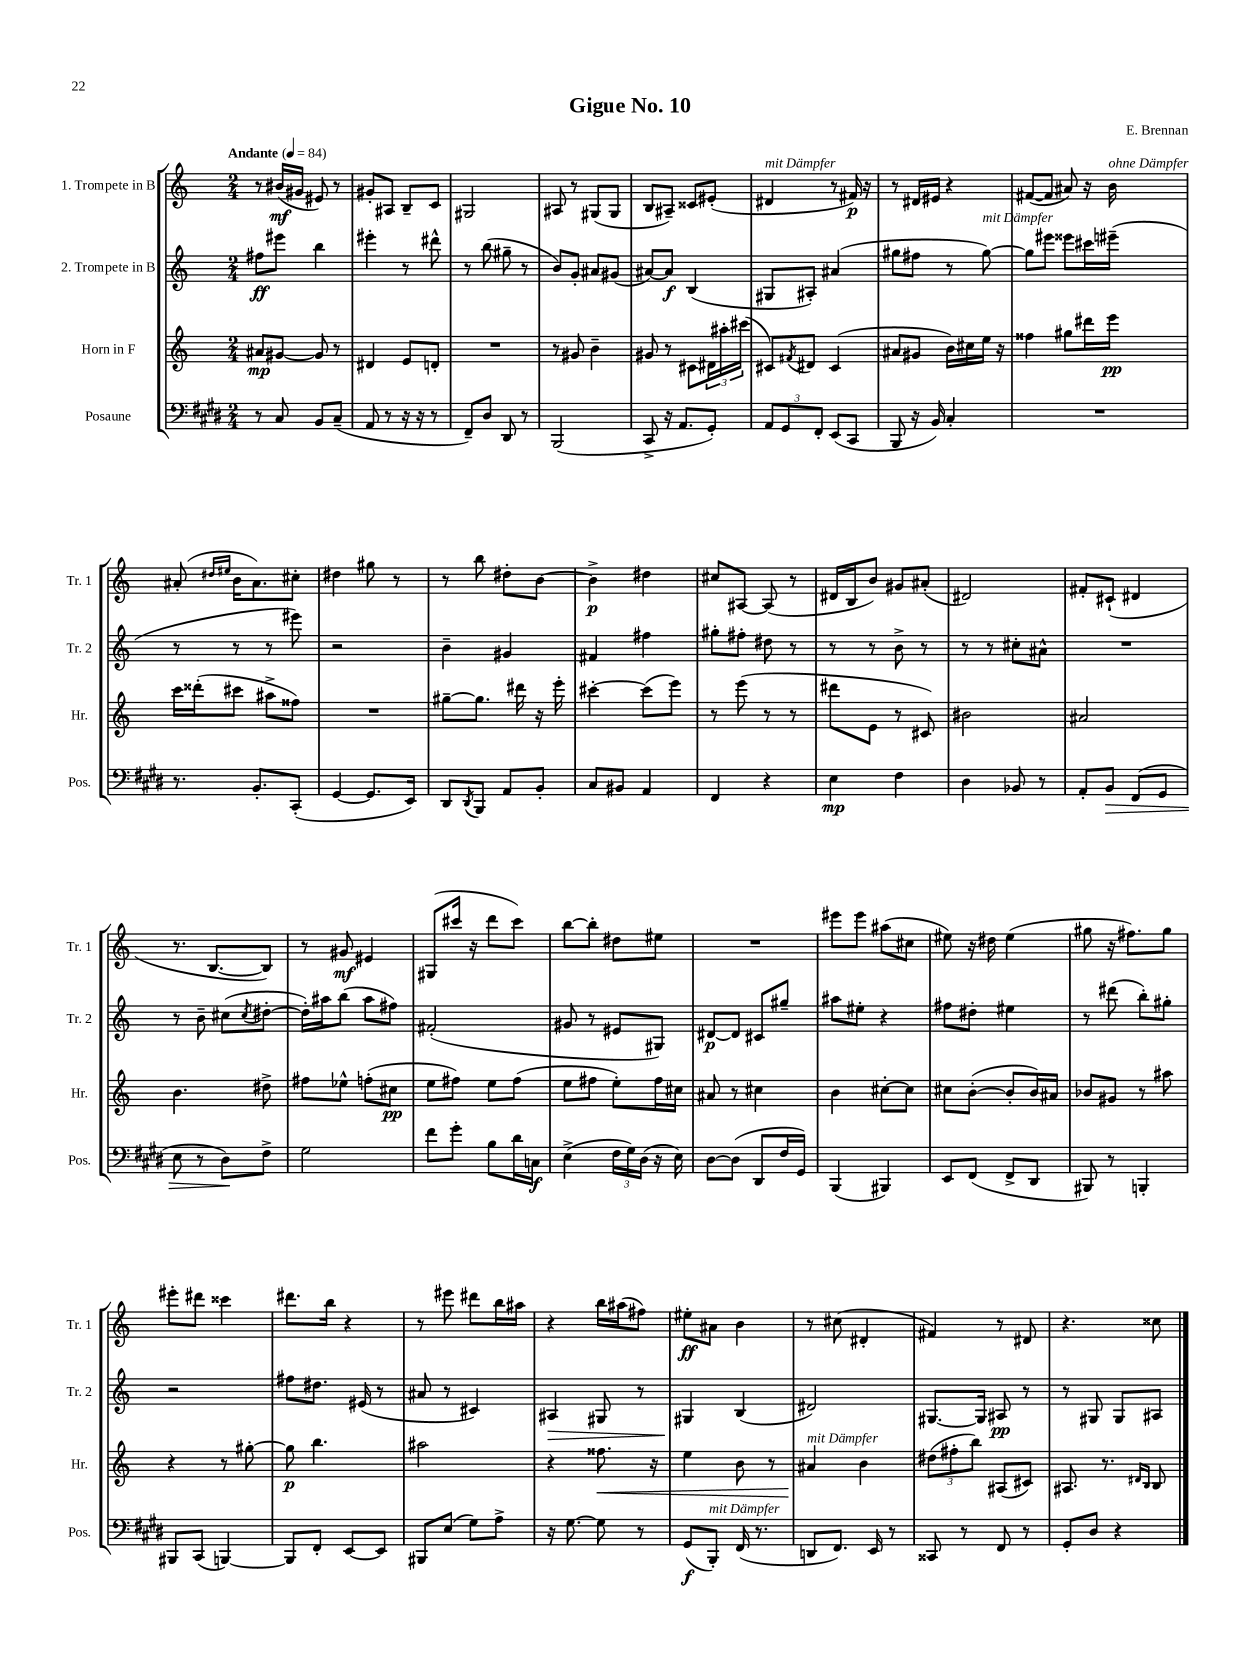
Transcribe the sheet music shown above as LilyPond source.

\header { title = "Gigue No. 10" composer = "E. Brennan" }
<<
\new StaffGroup <<
\new Staff = "s0" \with { instrumentName = "1. Trompete in B" shortInstrumentName = "Tr. 1" } {
    \clef treble \key c \major \numericTimeSignature \time 2/4 \tempo "Andante" 4 = 84
    r8 bis'16\mf( gis'16 eis'8) r8 |
    gis'8-. ais8 b8-- c'8 |
    gis2 |
    ais8 r8 gis8( gis8 |
    b8 ais8--) cisis'8 eis'8-.( |
    dis'4^\markup { \italic "mit Dämpfer" } r8 fis'16\p) r16 |
    r8 dis'16 eis'16 r4 |
    fis'8~( fis'8 ais'8) r16 b'16^\markup { \italic "ohne Dämpfer" } |
    ais'8-.( \grace { dis''16 eis''16 } b'16 ais'8.) cis''8-. |
    dis''4 gis''8 r8 |
    r8 b''8 dis''8-. b'8~ |
    b'4->\p dis''4 |
    cis''8 ais8~ ais8( r8 |
    dis'16 b16 b'8) gis'8 ais'8-.( |
    dis'2) |
    fis'8-. cis'8-!( dis'4 |
    r8. b8.~ b8) |
    r8 gis'8\mf eis'4 |
    gis8( cis'''16 r16 d'''8 cis'''8) |
    b''8~ b''8-. dis''8 eis''8 |
    R2 |
    eis'''8 eis'''8 ais''8( cis''8 |
    eis''8) r16 dis''16 eis''4( |
    gis''8 r16 fis''8.) gis''8 |
    eis'''8-. dis'''8 cisis'''4 |
    dis'''8. b''16 r4 |
    r8 eis'''8 dis'''8 b''16 ais''16 |
    r4 b''16 ais''16( fis''8) |
    eis''8-.\ff ais'8 b'4 |
    r8 cis''8( dis'4-. |
    fis'4) r8 dis'8 |
    r4. cisis''8 \bar "|." |
}
\new Staff = "s1" \with { instrumentName = "2. Trompete in B" shortInstrumentName = "Tr. 2" } {
    \clef treble \key c \major \numericTimeSignature \time 2/4
    fis''8\ff eis'''8 b''4 |
    eis'''4-. r8 dis'''8-^ |
    r8 b''8( gis''8-- r8 |
    b'8) g'8-. ais'8 gis'8( |
    ais'8~) ais'8\f b4( |
    gis8 ais8-.) ais'4( |
    gis''8 fis''8 r8 gis''8~^\markup { \italic "mit Dämpfer" }) |
    gis''8 eis'''8 eisis'''8 cis'''16 eis'''16--( |
    r8 r8 r8 eis'''8) |
    r2 |
    b'4-- gis'4 |
    fis'4 fis''4 |
    gis''8-. fis''8-. dis''8 r8 |
    r8 r8 b'8-> r8 |
    r8 r8 cis''8-. ais'8-^ |
    R2 |
    r8 b'8-- cis''8( \acciaccatura { cis''8 } dis''8~-. |
    dis''16-.) ais''16 b''8( ais''8 fis''8) |
    fis'2-.( |
    gis'8 r8 eis'8 gis8) |
    dis'8~\p dis'8 cis'8 gis''8-- |
    ais''8 eis''8-. r4 |
    fis''8 dis''8-. eis''4 |
    r8 dis'''8( b''8-.) gis''8-. |
    r2 |
    fis''8 dis''8. eis'16( r8 |
    ais'8 r8 cis'4) |
    ais4\> gis8 r8 |
    gis4\! b4( |
    dis'2) |
    gis8.~ gis16 ais8\pp r8 |
    r8 gis8 gis8 ais8 \bar "|." |
}
\new Staff = "s2" \with { instrumentName = "Horn in F" shortInstrumentName = "Hr." } {
    \clef treble \key c \major \numericTimeSignature \time 2/4
    ais'8\mp gis'8~ gis'8 r8 |
    dis'4 e'8 d'8-. |
    R2 |
    r8 gis'8 b'4-- |
    gis'8 r8 cis'8 \tuplet 3/2 { dis'16 ais''16-. cis'''16( } |
    cis'8) \acciaccatura { fis'8 } dis'8 cis'4( |
    ais'8 gis'8 b'16) cis''16 e''16 r16 |
    fisis''4 gis''8 dis'''16 e'''16\pp |
    c'''16 disis'''16-.( cis'''8 ais''8-> fisis''8) |
    R2 |
    gis''8~-- gis''8. dis'''16 r16 e'''16-. |
    cis'''4~-. cis'''8( e'''8) |
    r8 e'''8( r8 r8 |
    dis'''8 e'8 r8 cis'8) |
    bis'2 |
    ais'2 |
    b'4. dis''8-> |
    fis''8 ees''8-^ f''8-.( cis''8\pp |
    e''8 fis''8) e''8 fis''8( |
    e''8 fis''8 e''8-.) fis''16 cis''16 |
    ais'8 r8 cis''4 |
    b'4 cis''8~-. cis''8 |
    cis''8 b'8~-.( b'8-. b'16) ais'16 |
    bes'8 gis'8 r8 ais''8 |
    r4 r8 gis''8~-. |
    gis''8\p b''4. |
    ais''2 |
    r4 fisis''8.\< r16 |
    e''4 b'8 r8 |
    ais'4\!^\markup { \italic "mit Dämpfer" } b'4 |
    \tuplet 3/2 { dis''8( fis''8-. b''8) } ais8( cis'8) |
    ais8. r8. \grace { dis'16 b16 } b8 \bar "|." |
}
\new Staff = "s3" \with { instrumentName = "Posaune" shortInstrumentName = "Pos." } {
    \clef bass \key e \major \numericTimeSignature \time 2/4
    r8 cis8 b,8 cis8--( |
    a,8 r8 r16 r16 r8 |
    fis,8--) dis8 dis,8 r8 |
    b,,2( |
    cis,8-> r16 a,8. gis,8-.) |
    \tuplet 3/2 { a,8 gis,8 fis,8-. } e,8( cis,8 |
    b,,8 r16 b,16) cis4-. |
    R2 |
    r8. b,8.-. cis,8-.( |
    gis,4~ gis,8. e,16) |
    dis,8 \acciaccatura { dis,8 } b,,8 a,8 b,8-. |
    cis8 bis,8 a,4 |
    fis,4 r4 |
    e4\mp fis4 |
    dis4 bes,8 r8 |
    a,8-. b,8\> fis,8( gis,8 |
    e8 r8 dis8\!) fis8-> |
    gis2 |
    fis'8 gis'8-. b8 dis'16 c16\f |
    e4->( \tuplet 3/2 { fis16 gis16) dis16( } r16 e16) |
    dis8~ dis8( dis,8 fis16 gis,16) |
    b,,4( bis,,4) |
    e,8 fis,8( fis,8-> dis,8 |
    bis,,8) r8 b,,4-. |
    bis,,8 cis,8( b,,4~) |
    b,,8 fis,8-. e,8~ e,8 |
    bis,,8 e8( gis8) a8-> |
    r16 gis8.~ gis8 r8 |
    gis,8\f( b,,8-.^\markup { \italic "mit Dämpfer" }) fis,16( r8. |
    d,8 fis,8.) e,16 r8 |
    cisis,8 r8 fis,8 r8 |
    gis,8-. dis8 r4 \bar "|." |
}
>>
>>
\layout { \context { \Score \remove "Bar_number_engraver" } }
